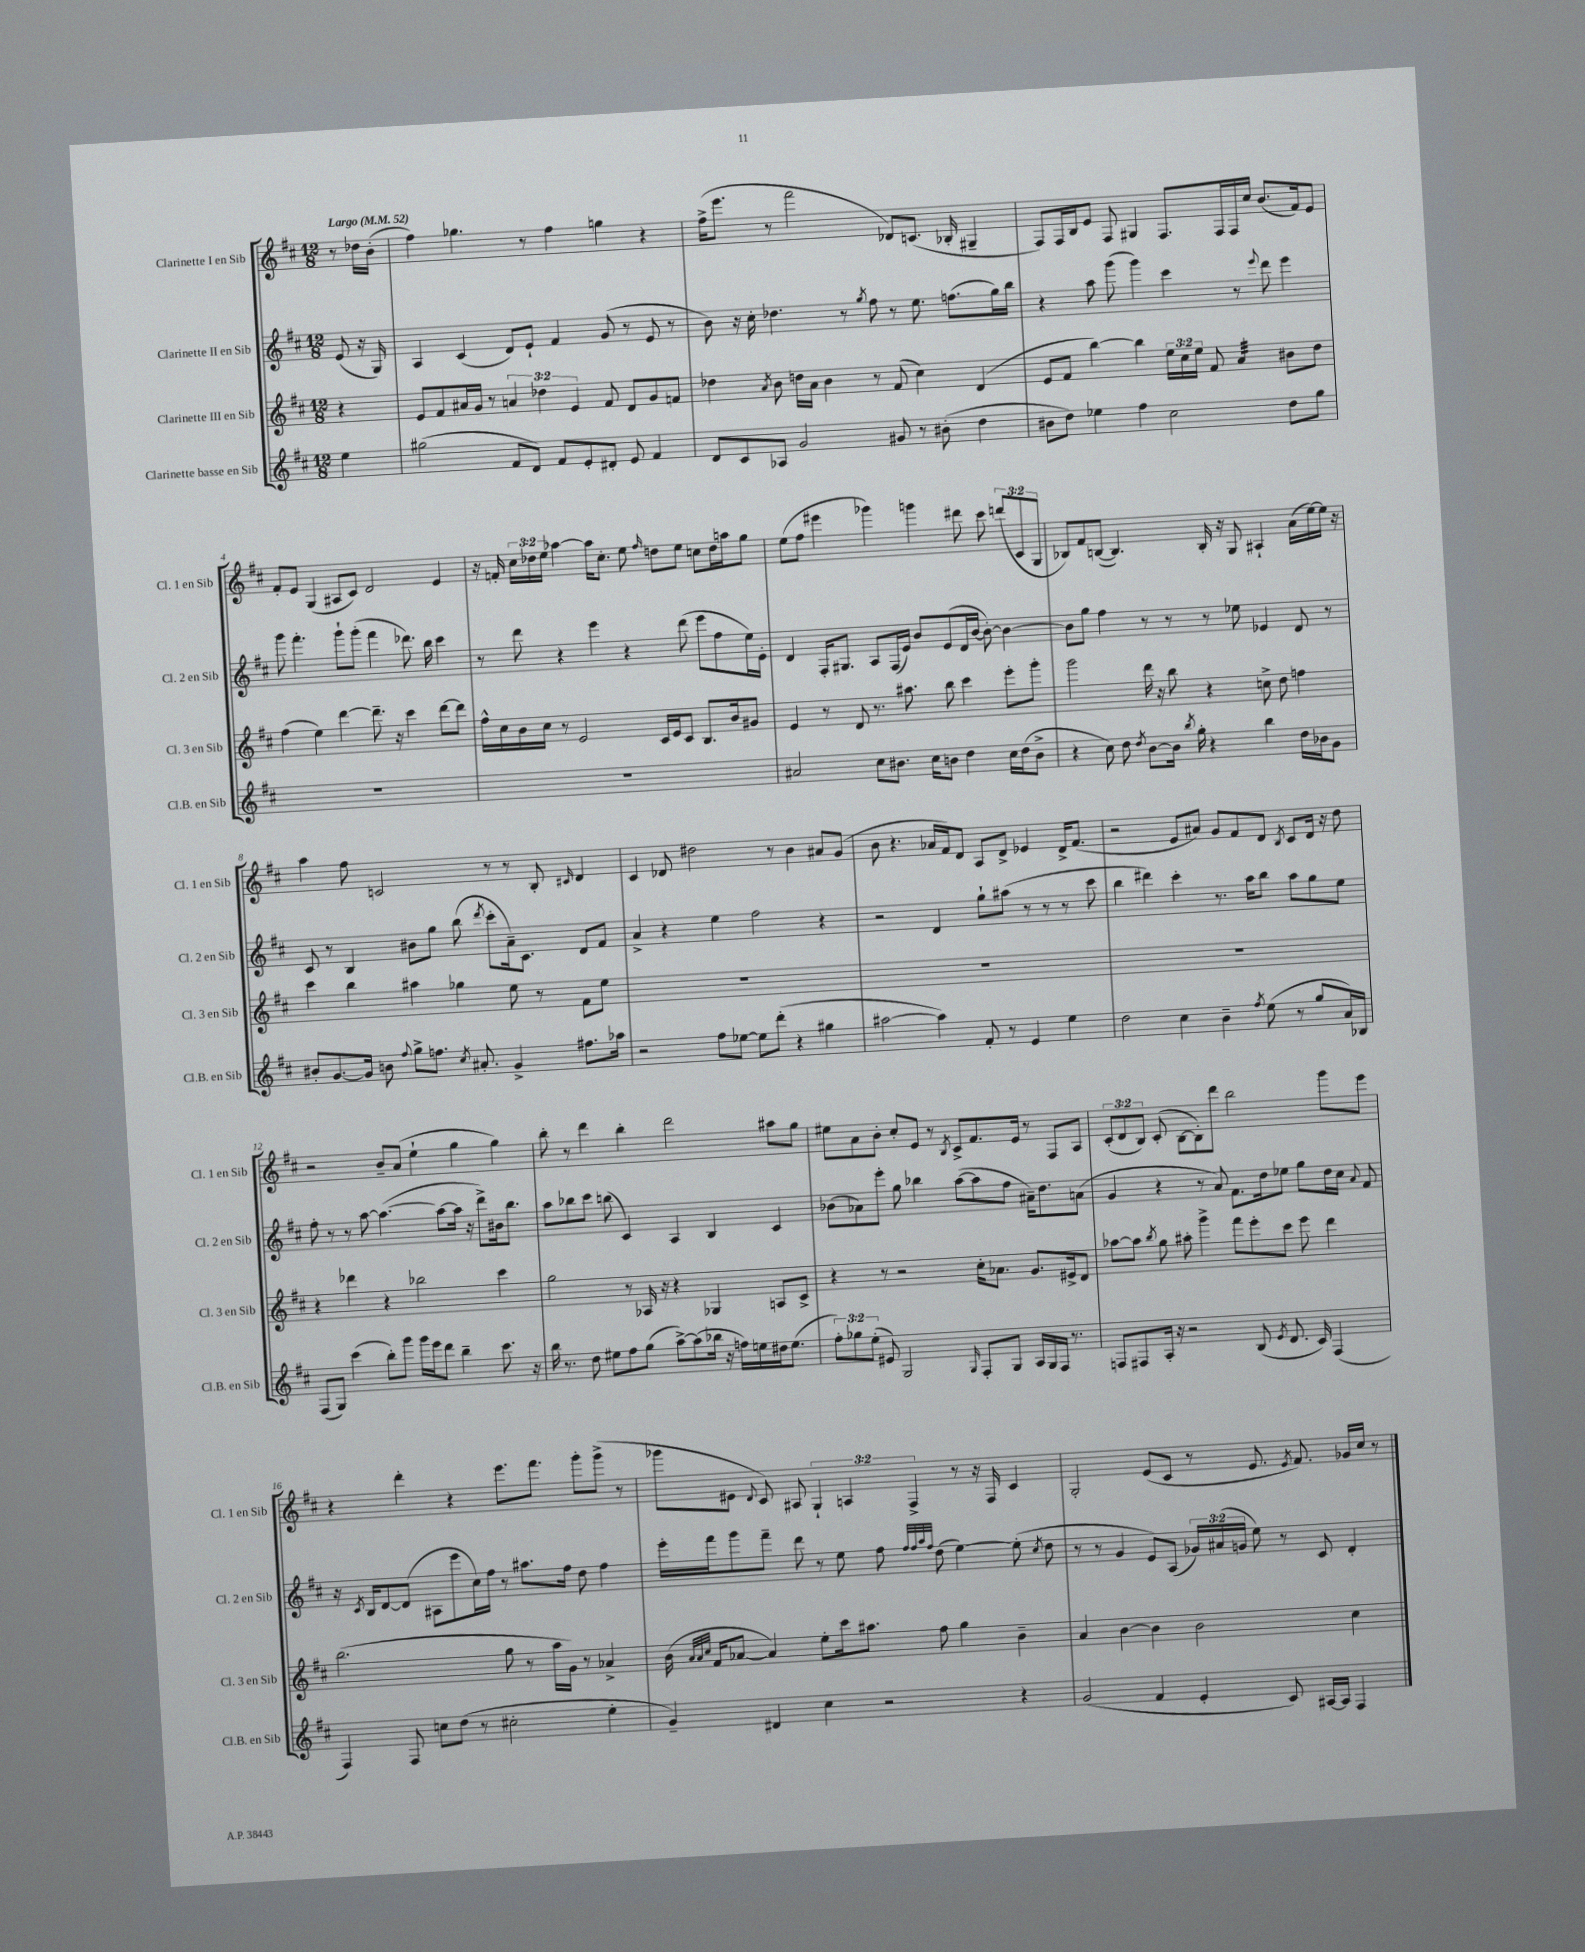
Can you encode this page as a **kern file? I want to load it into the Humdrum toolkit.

**kern	**kern	**kern	**kern
*part4	*part3	*part2	*part1
*staff4	*staff3	*staff2	*staff1
*I"Clarinette basse en Sib	*I"Clarinette III en Sib	*I"Clarinette II en Sib	*I"Clarinette I en Sib
*I'Cl.B. en Sib	*I'Cl. 3 en Sib	*I'Cl. 2 en Sib	*I'Cl. 1 en Sib
*clefG2	*clefG2	*clefG2	*clefG2
*k[f#c#]	*k[f#c#]	*k[f#c#]	*k[f#c#]
*M12/8	*M12/8	*M12/8	*M12/8
*MM52	*MM52	*MM52	*MM52
=	=	=	=
!	!	!	!LO:TX:a:B:t=Largo
4ee\	4r	(8e/	8r
.	.	16r	16dd-X\LL
.	.	16G/)	(16b'\JJ
=1	=1	=1	=1
(2gg#X\	8e/L	4A/	4ff#\)
.	8f#/	.	.
.	16a#X/L	(4c#/	4.gg-X\
.	16g/JJ	.	.
.	8r	.	.
8f#/L	6an/	8d/L)	.
8d/J)	.	8e`/J	8r
.	6dd-X\	.	.
8f#/L	.	4f#/	4ff#\
.	6e/	.	.
8e'/	.	.	.
8d#X'/J	8f#/	(8g/	4ggn\
8e/	8d/L	8r	.
4f#/	8g/	8e/	4r
.	8fn/J	8r	.
=2	=2	=2	=2
8d/L	4dd-X\	8b\)	(16ff#^\KL
.	.	.	8.eee\J
8c#/	.	16r	.
.	.	16cc#'\	.
.	8qa/	.	.
8A-X/J	8b\	4.dd-X\	8r
2g/	16ddn\LL	.	2fff#\
.	16a\JJ	.	.
.	4b\	.	.
.	.	8r	.
.	.	8qgg/	.
.	8r	8ff#\	.
8g#X/	(8f#/	8r	8d-X/L)
8r	4cc#\)	8.ee\	(8.cn/J
(8b#X'\	.	.	.
.	.	(8.ffn\L	16B-X'/
4dd\	(4d/	.	4G#X~/
.	.	16gg\L)	.
.	.	16bb\JJ	.
=3	=3	=3	=3
8b#X\L	8e/L	4r	8F#/L)
8dd\J)	8f#/J	.	16F#/L
.	.	.	16B/J
4ee-X\	[4bb\)	8aa\	8e/J
.	.	(8ggg\	8F#/
4ff#\	4bb\]	4ggg\)	4G#X/
2cc#\	24ee\LL	4ccc#\	8.F#/L
.	24cc#\	.	.
.	24ee\JJ	.	.
.	8f#/	.	.
.	.	.	16F#/L
*	*tremolo	*	*
.	32a/LLL	8r	16F#/
.	32a/	.	.
.	32a/	.	16cc#/JJ
.	32a/	.	.
.	.	8qqeee/	.
.	32a/	8ddd\	(8.b/L
.	32a/	.	.
.	32a/	.	.
.	32a/JJJ	.	.
*	*Xtremolo	*	*
8dd\L	8b#X\L	4eee\	.
.	.	.	16f#/k)
8gg\J	8dd\J	.	8e/J
!!LO:LB:g=z
=4	=4	=4	=4
1.r	(4ff#\	8ggg\	8f#'/L
.	.	4.fff#'\	8e/J
.	4ee\)	.	(4G/
.	[4ddd\	8ggg`\L	8A#X/L
.	.	(8ggg'\J	8c#/J)
.	8.ddd~\]	4fff#\	2d/
.	16r	.	.
.	4ccc#\	8.ddd-X\)	.
.	.	16bb\	.
.	[8ddd\L	4ccc#\	4e/
.	8ddd\J]	.	.
=5	=5	=5	=5
1.r	16ff#^^\LL	8r	16r
.	16cc#\	.	16fn'/
.	16b\	8ddd\	24cc#\LL
.	.	.	24dd-X\
.	16cc#\JJ	.	.
.	.	.	24ee\JJ
.	8r	4r	[4aa-X\
.	2e/	.	.
.	.	4eee\	16aa-\KL]
.	.	.	8.cc#'\J
.	.	4r	8ee\
.	.	.	16qqff#/
.	16c#/LL	.	8ddn\L
.	16e/J	.	.
.	8c#/J	(8ddd\	8ee\J
.	8.B/L	8eee\L	8ccn\L
.	.	8ff#\	16dd\L
.	16b/k	.	16aan\J
.	8g#X/J	16ee\L)	8gg\J
.	.	16e'\JJ	.
=6	=6	=6	=6
2a#X/	4e/	4d/	(8ee\L
.	.	.	8ff#\J
.	8r	16F#'/KL	4eee#X\
.	.	8.G#X/J	.
.	8d/	.	.
8cc#\L	8.r	8A/L	4ggg-X\)
8.b#X\J	.	(16F#/L	.
.	8.aa#X\	16e/JJ)	.
.	.	8b/L	4gggn\
16cc#\KL	.	.	.
8bn\J	8bb\	(8e/	.
4dd\	4ccc#\	16d/L	8ddd#X\
.	.	[16b/JJ	.
.	.	8b'\_)	8ccc#\
16cc#\LL	8eee'\L	4b\_	(12dddn/L
(16dd\J	.	.	.
.	.	.	12c#/
8b^\J	8ggg'\J	.	.
.	.	.	12G/J
=7	=7	=7	=7
4r	2ggg\	8b\L]	8B-X/L)
.	.	8gg\J	8f#/
8cc#\)	.	4ff#\	([8Bn/J
8dd\	.	.	4.B/])
8qdd/	.	.	.
[8b\L	16ddd\	8r	.
.	16r	.	.
16b\Jk]	8bb\	8r	.
8qbb/	.	.	.
16gg'\	.	.	.
4r	4r	8r	16B'/
.	.	.	16r
.	.	8ee-X\	8G/
4bb\	8ccn^\	4e-X/	4A#X`/
.	8dd\	.	.
16dd\LL	4ffn\	8d/	(16a\LL
16b-X\J	.	.	[16ee\)
8g\J	.	8r	16ee\JJ]
.	.	.	16r
!!LO:LB:g=z
=8	=8	=8	=8
8b#X'/L	4ccc#\	8c#/	4aa\
[8.g/	.	8r	.
.	4bb\	4B/	8ff#\
16g/Jk]	.	.	.
8bn\	.	.	2cn/
8qqff#/	.	.	.
8gg^\L	4aa#X\	8b#X\L	.
8.ffn\J	.	8gg\J	.
.	4gg-X\	(8bb\	.
8qcc#/	.	.	.
8.a#X'/	.	.	.
.	.	8qddd/	.
.	.	8ccc#'\L	8r
4g^/	8ee\	16a~\k)	8r
.	.	8.c#\J	.
.	8r	.	8B'/
.	.	.	16qqc#X/
8.ff#X\L	8f#\L	8d/L	4d/
.	8ee\J	8f#/J	.
16aa-X\Jk	.	.	.
=9	=9	=9	=9
2r	1.r	4a^/	4c#/
.	.	4r	8d-X/
.	.	.	2dd#X\
8ff#\L	.	4ee\	.
[8ee-X\J	.	.	.
8ee-\L]	.	2ff#\	.
(8ddd'\J	.	.	8r
4r	.	.	4b\
4gg#X\	.	4r	8a#X/L
.	.	.	(8g/J
=10	=10	=10	=10
[2aa#X\	1.r	2r	8b\
.	.	.	4.r
4aa#\])	.	4d/	16a-X/LL
.	.	.	16f#/J)
.	.	.	8d/J
8f#'/	.	8gg`\L	8A/L
8r	.	(8aa#X\J	8d^/J
4e/	.	8r	4e-X/
.	.	8r	.
4ee\	.	8r	16d^/KL
.	.	.	(8.f#/J
.	.	8ccc#\	.
=11	=11	=11	=11
2dd\	1.r	4bb\	2r
.	.	4ddd#X\)	.
4cc#\	.	4ccc#'\	8e/L
.	.	.	8a#X/J)
4b~\	.	8.r	8g/L
.	.	.	8f#/
.	.	16aa\KL	.
8qff#/	.	.	.
(8ee\	.	8bb\J	8d/J
.	.	.	8qB/
8r	.	8aa\L	8c#/L
8gg/L	.	8gg\	16d/Jk
.	.	.	16r
16a/L)	.	8ee\J	8dd\
16B-X/JJ	.	.	.
!!LO:LB:g=z
=12	=12	=12	=12
(8F#/L	4r	8ff#'\	2r
8G/J)	.	8r	.
(4ccc#\	4ddd-X\	8r	.
.	.	[8aa\	.
8bb'\L)	4r	(4.aa\_	8b~/L
8ggg\J	.	.	(8a/J
16ggg\LL	2bb-X\	.	4ee`\
16eee\J	.	.	.
8ddd\J	.	8aa\L_	.
4bb~\	.	16aa\Jk]	4gg\
.	.	16r	.
.	.	8ddd^\L)	.
8.ccc#\	4ccc#\	16b#X\k	4gg\)
.	.	8.bb\J	.
16r	.	.	.
=13	=13	=13	=13
16bb\	2gg\	8aa\L	8bb'\
8.r	.	.	.
.	.	8bb-X\	8r
8dd\	.	8ccc#\J	4ddd\
8ee#X\L	.	(8bbn\	.
8ff#\	8r	4c#/)	4bb'\
(8gg\J	16A-X/	.	.
.	16r	.	.
[8aa^\L)	4r	4A/	2ddd\
(8aa\]	.	.	.
16bb-X\Jk	4G-X/	4B/	.
16r	.	.	.
16ffn\LL)	.	.	.
16een\	.	.	.
16dd#X\J	8An/L	4c#/	8aa#X\L
(8.ee\J	.	.	.
.	8c#^/J	.	8gg\J
=14	=14	=14	=14
12ff#'\L)	4r	(8b-X\L	8ee#X\L
12gg-X\	.	.	.
.	.	8a-X\)	8a\
(12ee'\J	.	.	.
8e#X/)	8r	8eee'\J	8b'\J
2G/	2r	8gg\	8cc#'/L
.	.	4bb-X\	8e/J
.	.	.	8r
.	.	.	8qB/
.	.	([8aa\L	8c#^/L
16qqG/	.	.	.
8F#'/L	16cc#'\KL	8aa\]	8.f#/
.	8.a-X\J	.	.
8G/J	.	8ff#\J	.
.	.	.	16e/Jk
16A/LL	8.g/L	16a#X~\KL)	8r
16G/	.	8.dd\	.
16F#/JJ	.	.	8F#/L
8.r	16e#X^/k	.	.
.	8d/J	(8an\J	8A/J
=15	=15	=15	=15
8Fn/L	[8aa-X\L	4g/	(12c#'/L
.	.	.	12d/
8F#X/	8aa-\J]	.	.
.	.	.	12B/J)
.	8qbb/	.	.
16A'/Jk	8gg\	4r	(8c#'/
16r	.	.	.
2r	8aa#X'\	.	[8B\L
.	4ggg^\	8r	8B'\])
.	.	8a/)	8ddd\J
.	8fff#\L	8.f#\L	2bb\
(8B/	8eee'\	.	.
.	.	16dd\k	.
8qe/	.	.	.
8.d/	8ccc#\J	8ee-X\J	.
.	8eee\	8gg\L	.
16c#/)	.	.	.
(4F#/	4ddd\	16dd\L	8ggg\L
.	.	16cc#\JJ	.
.	.	8qqa/	.
.	.	8f#/	8eee\J
!!LO:LB:g=z
=16	=16	=16	=16
4F#/)	(2.bb\	16r	4r
.	.	8qc#/	.
.	.	16B/KL	.
.	.	[8d/	.
8F#/	.	(8d/J]	4ddd'\
8ccn\L	.	8A#X\L	.
(8dd\J	.	8eee\	4r
8r	.	16cc#\L)	.
.	.	16ff#\JJ	.
2cc#X'\	8gg\	8r	8.eee\L
.	8r	8.aa#X\L	.
.	.	.	8.fff#\J
.	16aa\LL	.	.
.	16g\JJ)	16ff#\Jk	.
.	8r	8dd\	8ggg'\L
4ee'\	4a-X^/	4ff#\	(8ggg^\J
.	.	.	8r
=17	=17	=17	=17
4g~/)	(16b\	16eee'\LL	8ggg-X\L
.	32qqa/LLL	.	.
.	32qqa/	.	.
.	32qqcc#/JJJ	.	.
.	16f#/KL	16fff#\J	.
.	[8a-X/J	8ggg\	8e#X\J
.	.	.	8qqd/
4d#X/	4a-/])	8fff#~\J	8c#/)
.	.	8ddd\	8A#X/
4cc#\	8ee'\L	8r	6G`/
.	16ccc#\k	8ee\	.
.	.	.	6An/
.	8.aa#X\J	.	.
2r	.	8ff#\	.
.	.	.	6F#^/
.	.	32qqff#/LLL	.
.	.	32qqff#/	.
.	.	32qqaa/	.
.	.	32qqff#/JJJ	.
.	8ff#\	(8dd\	.
.	4gg\	[4ee\)	8r
.	.	.	16r
.	.	.	16F#/
4r	4b~\	(8ee'\]	4c#/
.	.	8qcc#/	.
.	.	8dd\	.
=18	=18	=18	=18
(2g/	4a/	8r	2G'/
.	.	8r	.
.	[4b\	4g/	.
4f#/	4b\]	8e/L)	(8e/L
.	.	(8A/J	8c#/J
4e'/	2b\	24g-X/LL)	8r
.	.	(24a#X/	.
.	.	24gn/JJ	.
.	.	8ee\)	8.e/
8c#/)	.	8r	.
.	.	.	8qe/
.	.	.	8.f#/)
[16A#X/LL	.	8c#/	.
16A#/JJ]	.	.	.
4F#/	4cc#\	4d'/	16g-X/LL
.	.	.	16cc#/JJ
.	.	.	8r
==	==	==	==
*-	*-	*-	*-
